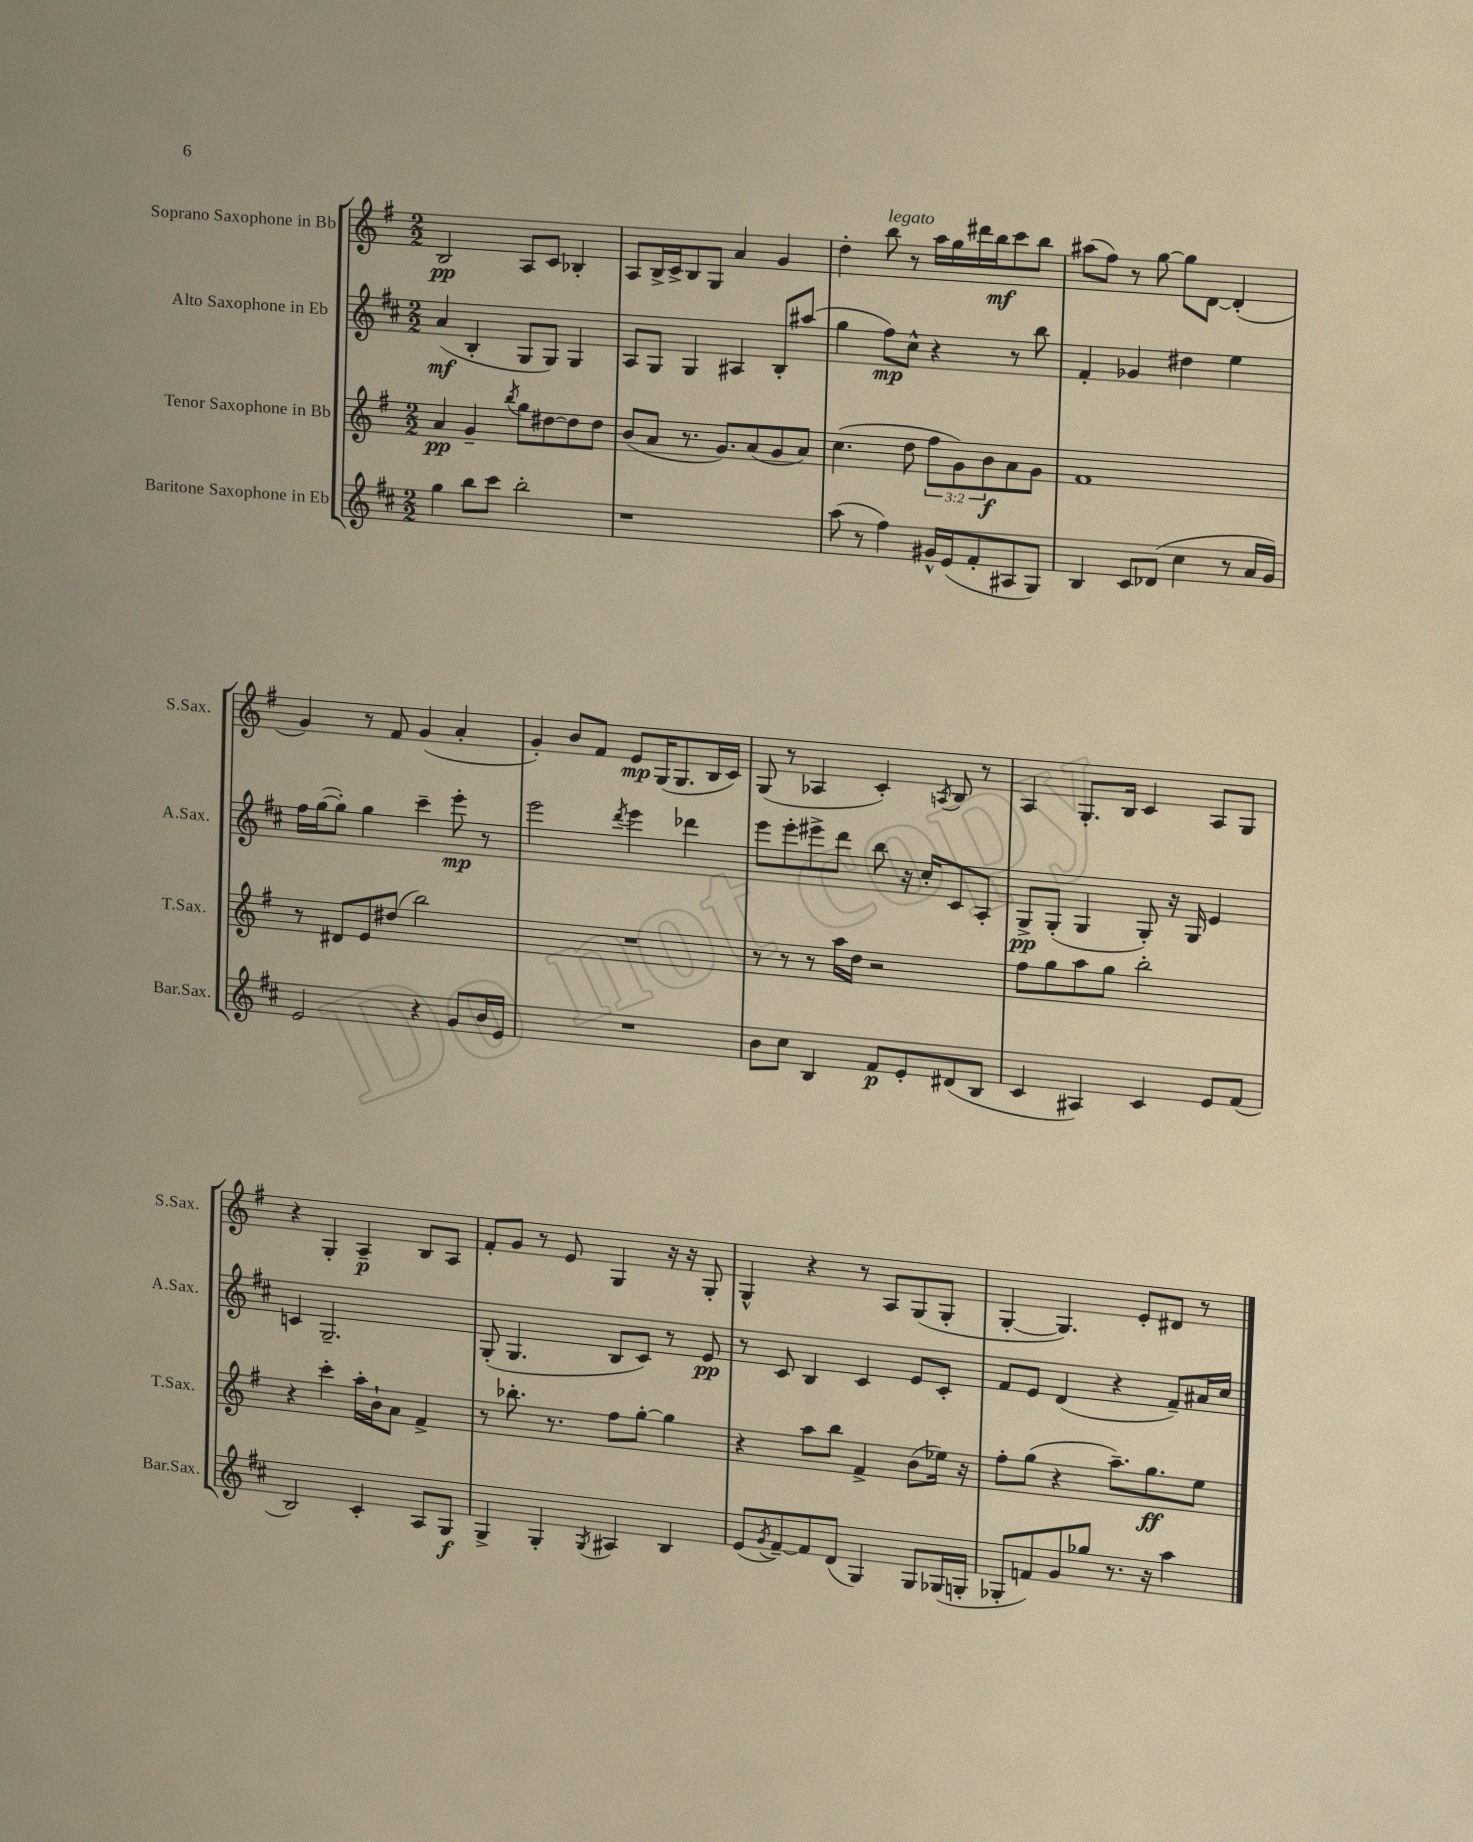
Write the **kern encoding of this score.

**kern	**kern	**kern	**kern
*staff4	*staff3	*staff2	*staff1
*clefG2	*clefG2	*clefG2	*clefG2
*k[f#c#]	*k[f#]	*k[f#c#]	*k[f#]
*M2/2	*M2/2	*M2/2	*M2/2
4gg	4a	(4a	2B
8bb	4g~	4B'	.
8ccc#	.	.	.
.	8qbb	.	.
2bb'	8gg	8G	8A
.	[8dd#	8G)	8c
.	8dd#]	4G	4B-'
.	8dd#	.	.
=	=	=	=
1r	(8b	8A	8A
.	8a	8G	16B^
.	.	.	16c^
.	8.r	4G	8B
.	.	.	8G
.	8.g)	.	.
.	.	4A#	4a
.	(8a	.	.
.	8g	8B'	4g
.	8a)	(8aa#	.
=	=	=	=
(8aa	(4.cc	4gg	4dd'
8r	.	.	.
4ff#)	.	8ff#)	8bb
.	8dd	8cc#^^	8r
16g#^^	12ff#	4r	16aa
(16e	.	.	16gg
.	12g)	.	.
8f#'	.	.	16ddd#
.	12b	.	.
.	.	.	16bb
8A#	8a	8r	8ccc
8G)	8g	8bb	8bb
=	=	=	=
4B	1f#	4f#'	(8aa#
.	.	.	8ff#)
8c#	.	4g-	8r
(8d-	.	.	[8gg
4cc#	.	4dd#	8gg]
.	.	.	[8d
8r	.	4ee	(4d']
16a	.	.	.
16g)	.	.	.
=	=	=	=
2e	8r	16ff#	4g)
.	.	([16gg	.
.	8d#	8gg'])	.
.	8e	4gg	8r
.	(8dd#	.	8f#
4r	2bb)	4ccc#~	(4g
8g	.	8eee'	4a'
16b	.	8r	.
16e	.	.	.
=	=	=	=
1r	1r	2eee	4g')
.	.	.	8b
.	.	.	8f#
.	.	8qddd	.
.	.	4eee	8e
.	.	.	(16G
.	.	.	8.G
.	.	4ddd-	.
.	.	.	16B
.	.	.	16c)
=	=	=	=
8b	8r	8eee	(8G
8cc#	8r	8eee'	8r
4B	8r	8eee#^	4A-
.	16aa	8ddd	.
.	16dd	.	.
8f#	2r	8bb	4c')
8e'	.	16r	.
.	.	16cc#'	.
.	.	.	8qA
(8d#	.	8c#	8B
8B	.	8A'	8r
=	=	=	=
4c#	8ff#	8G^	4A
.	8gg	(8G'	.
4A#)	8aa	4G	8.G'
.	8gg	.	.
.	.	.	16B
4c#	2bb'	8G')	4c
.	.	16r	.
.	.	16G	.
8e	.	4e	8A
(8f#	.	.	8G
=	=	=	=
2B)	4r	4c	4r
.	4ccc'	2.G~	4G'
4c#'	16aa'	.	4A~
.	16b`	.	.
.	8a	.	.
8A	4f#^	.	8B
8G	.	.	8A
=	=	=	=
4G^	8r	(8G'	8f#'
.	8.bb-'	4.G	8g
4G'	.	.	8r
.	8.r	.	.
.	.	.	8e
8qG	.	.	.
4A#	8ff#	8B	4G
.	[8gg'	8c#)	.
4B	4gg]	8r	16r
.	.	.	16r
.	.	8e	8G'
=	=	=	=
(8e	4r	8r	4G^^
8qg	.	.	.
[8f#~)	.	8c#	.
8f#]	8aa	4B	4r
(8d	8bb	.	.
4G)	4f#^	4c#	8r
.	.	.	8A
8G	(8b	8e	(8G
(16G-	16ee-)	8c#'	8G'
16G'	16r	.	.
=	=	=	=
8G-'	8ff#'	8f#	[4G'
8f)	(8gg	8e	.
8g	4r	(4d	4.G])
8gg-	.	.	.
8.r	8.aa~)	4r	.
.	.	.	8e'
16r	8.gg	.	.
4aa	.	8f#~)	8d#
.	8ee	16a#	8r
.	.	16cc#	.
==	==	==	==
*-	*-	*-	*-
